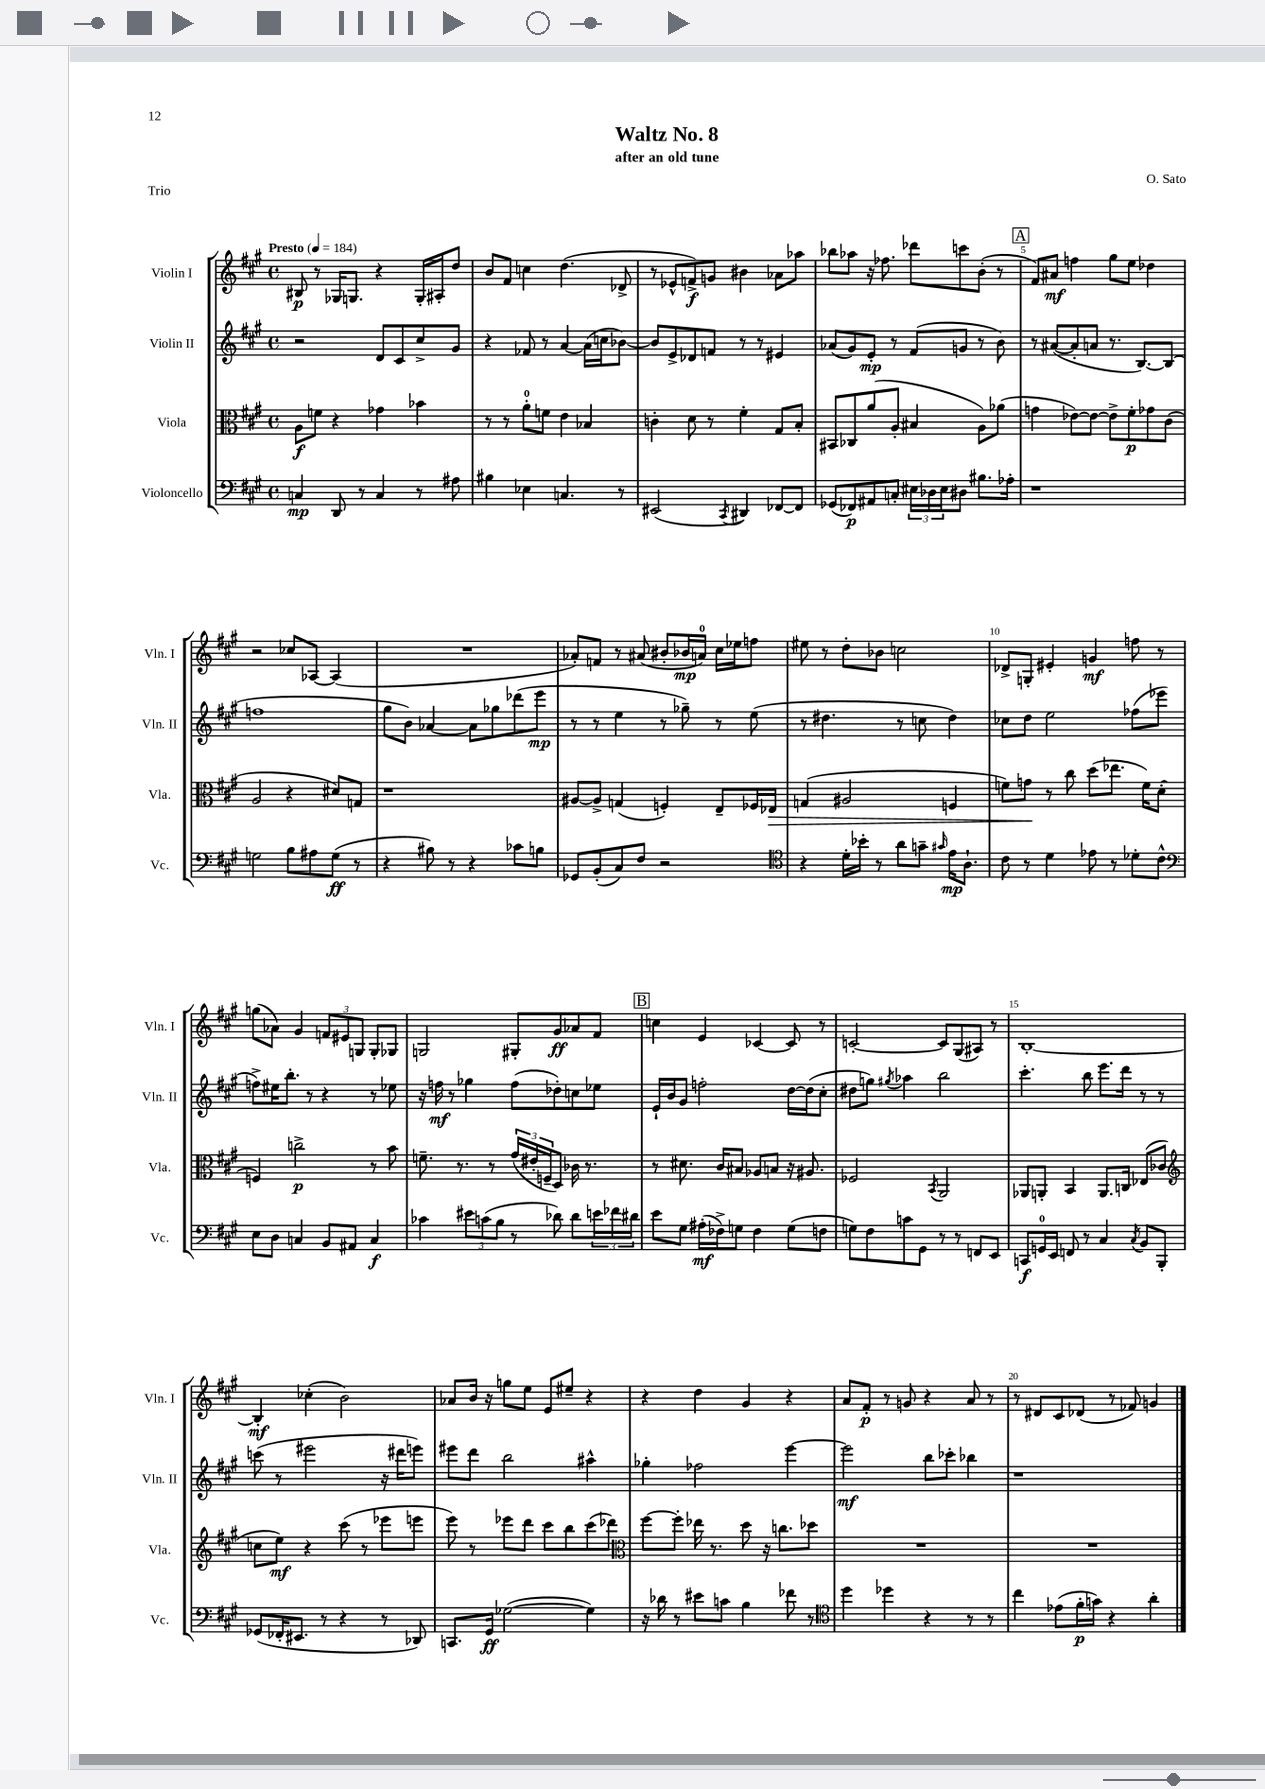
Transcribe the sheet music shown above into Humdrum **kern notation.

**kern	**kern	**kern	**kern
*staff4	*staff3	*staff2	*staff1
*clefF4	*clefC3	*clefG2	*clefG2
*k[f#c#g#]	*k[f#c#g#]	*k[f#c#g#]	*k[f#c#g#]
*M4/4	*M4/4	*M4/4	*M4/4
*met(c)	*met(c)	*met(c)	*met(c)
*MM184	*MM184	*MM184	*MM184
4C	8A	2r	8B#
.	8f	.	8r
8DD	4r	.	16G-
.	.	.	8.G
8r	.	.	.
4C	4g-	8d	4r
.	.	8c#	.
8r	4b-	8cc#^	16G'
.	.	.	16A#'
8A#	.	8g#	8dd
=	=	=	=
4B#	8r	4r	8b
.	8r	.	8f#
4E-	8a'	8f-	4cc
.	8f	8r	.
4.C	4e	[4a	(4.dd
.	4B-	(16a]	.
.	.	16cc	.
8r	.	[8b-)	8d-^
=	=	=	=
(2EE#	4c'	8b-]	8r
.	.	8e^	8e-^^
.	8d	8d-	8f^)
.	8r	8f	8g
8qCC#	.	.	.
4DD#)	4f#'	8r	4b#
.	.	8r	.
[8FF-	8G#	4e#	8a-
8FF-]	8B'	.	8aa-
=	=	=	=
(8GG-	8BB#	(8a-	8bb-
8FF-)	8C-	8g#)	8aa-
8AA#	(8a	8e'	16r
.	.	.	8.ff-
8C'	8A'	8r	.
24E#	4B#	(8f#	8ddd-
24D-	.	.	.
24E#	.	.	.
8D#	.	8g	8ccc
8.B#	8A)	8r	(8b'
.	(8a-	8b)	8r
16A-'	.	.	.
=	=	=	=
1r	4g	8r	8f#)
.	.	([8a#	8a#
.	[8e-)	8a#']	4ff
.	8e-_	8a	.
.	8e-^]	8.r	8gg#
.	8f#'	.	8ee
.	.	[8.B)	.
.	8g-	.	4dd-
.	(8c#	(8B]	.
=	=	=	=
2G	2A	1ff	2r
8B	4r	.	8cc-
8A#	.	.	[8A-
(8G	8d#)	.	(4A-]
8r	8G	.	.
=	=	=	=
4r	1r	8gg#	1r
.	.	8b)	.
8B#)	.	[4a-	.
8r	.	.	.
4r	.	8a-]	.
.	.	8gg-	.
8c-	.	(8ddd-	.
8B	.	8eee	.
=	=	=	=
8GG-	[8A#	8r	8a-')
(8BB'	8A#^]	8r	8f
8C#)	(4G	4ee	8r
8F#	.	.	(8a#
2r	4F')	8r	8b#'
.	.	8gg-~)	16b-
.	.	.	16a)
.	8E~	8r	16cc#
.	.	.	16ee-
.	16F-	(8ee	8ff
.	16E-	.	.
=	=	=	=
*clefC4	*	*	*
4r	(4G	8r	8ee#
.	.	4.dd#	8r
16d'	2A#	.	8dd'
16b-'	.	.	.
8r	.	.	8b-
8a	.	8r	2cc
8g~	.	8cc	.
16qqg#	.	.	.
16e	4F	4dd#)	.
8.A`	.	.	.
=	=	=	=
8c#	8f)	8cc-	8d-^
8r	8g	8dd	8G'
4d	8r	2ee	4e#'
.	8cc#	.	.
8e-	(8dd	.	4g
8r	8.ee-	.	.
8d-'	.	(8ff-	8ff
.	16f)	.	.
8c#^^	(8d'	8eee-	8r
=	=	=	=
*clefF4	*	*	*
8E	4F)	8ff^)	(8gg
8D	.	16ee#	8a-)
.	.	8.bb'	.
4C	2cc^	.	4g#
.	.	8r	.
8BB	.	4r	12f
.	.	.	12e#
8AA#	.	.	.
.	.	.	12G
4C	8r	8r	8G'
.	8b	8ee-	8G-
=	=	=	=
4c-	8.f~	16r	2G
.	.	16ff	.
.	.	8r	.
.	8.r	.	.
12e#	.	4gg-	.
(12c	.	.	.
.	8r	.	.
12B	.	.	.
8r	(24g#	(8ff	8G#'
.	24e#'	.	.
.	24F~	.	.
8d-)	8D)	8dd-')	8g#
8d-	16c-	8cc	8a-
.	8.r	.	.
24e	.	8ee-	8f#
24f-	.	.	.
24d#	.	.	.
=	=	=	=
8e	8r	16e`	4cc
.	.	16b	.
8G#	8.d#	8g#	.
(16A#'	.	2ff'	4e
16F-^)	16c#	.	.
8G	8B#	.	.
4F-	8A-	.	[4c-
.	8B	.	.
(8G	16r	[16dd	8c-]
.	8.A#	(16dd]	.
8F	.	8cc#'	8r
=	=	=	=
8G)	2F-	8dd#	[2c'
8F#	.	8gg)	.
.	.	8qgg#	.
8c	.	4aa-	.
8GG#	.	.	.
.	8qBB	.	.
8r	2AA	2bb	8c]
8r	.	.	(8G#
8FF	.	.	8A#)
8EE	.	.	8r
=	=	=	=
8CC	8AA-	4.ccc#'	[1B'
16GG	8AA'	.	.
16EE	.	.	.
8FF	4BB	.	.
8r	.	8bb	.
4C#	8.AA	8.eee	.
.	16C	16ddd	.
8qC#	.	.	.
8BB	(8E-	8r	.
8BBB'	8c-	8r	.
=	=	=	=
*	*clefG2	*	*
(8GG-	8cc	(8ccc	4B']
16FF-'	8ee)	8r	.
8.EE#	.	.	.
.	4r	2eee#	(4cc-'
8r	.	.	.
4r	(8ccc#	.	2b)
.	8r	.	.
8r	8eee-	16r	.
.	.	16ddd#	.
8DD-)	8eee	8eee)	.
=	=	=	=
8.CC	8eee)	8eee#	8a-
.	8r	8ddd	16b
16GG#	.	.	16r
([2G-	8eee-	2bb	8gg
.	8ddd	.	8ee
.	8ccc#	.	8e
.	8bb	.	8ee#~
4G-])	(8ccc#	4aa#^^	4r
.	8ddd-)	.	.
=	=	=	=
*	*clefC3	*	*
16r	[8ff#	4gg-'	4r
16d-	.	.	.
8r	8ff#']	.	.
8e#	16ee-	2ff-	4dd
.	8.r	.	.
8c	.	.	.
4B	8dd	.	4g#
.	16r	.	.
.	8.cc	.	.
8f-	.	[4eee	4r
8r	8dd-	.	.
=	=	=	=
*clefC4	*	*	*
4dd	1r	2eee]	8a
.	.	.	8f#'
4dd-	.	.	8r
.	.	.	8g
4r	.	8bb	4r
.	.	8ccc-'	.
8r	.	4bb-	8a
8r	.	.	8r
=	=	=	=
4cc#	1r	1r	8r
.	.	.	8d#
(8e-	.	.	8c#
16f#'	.	.	(8d-
16g)	.	.	.
4r	.	.	8r
.	.	.	8f-)
4a'	.	.	4g
==	==	==	==
*-	*-	*-	*-
